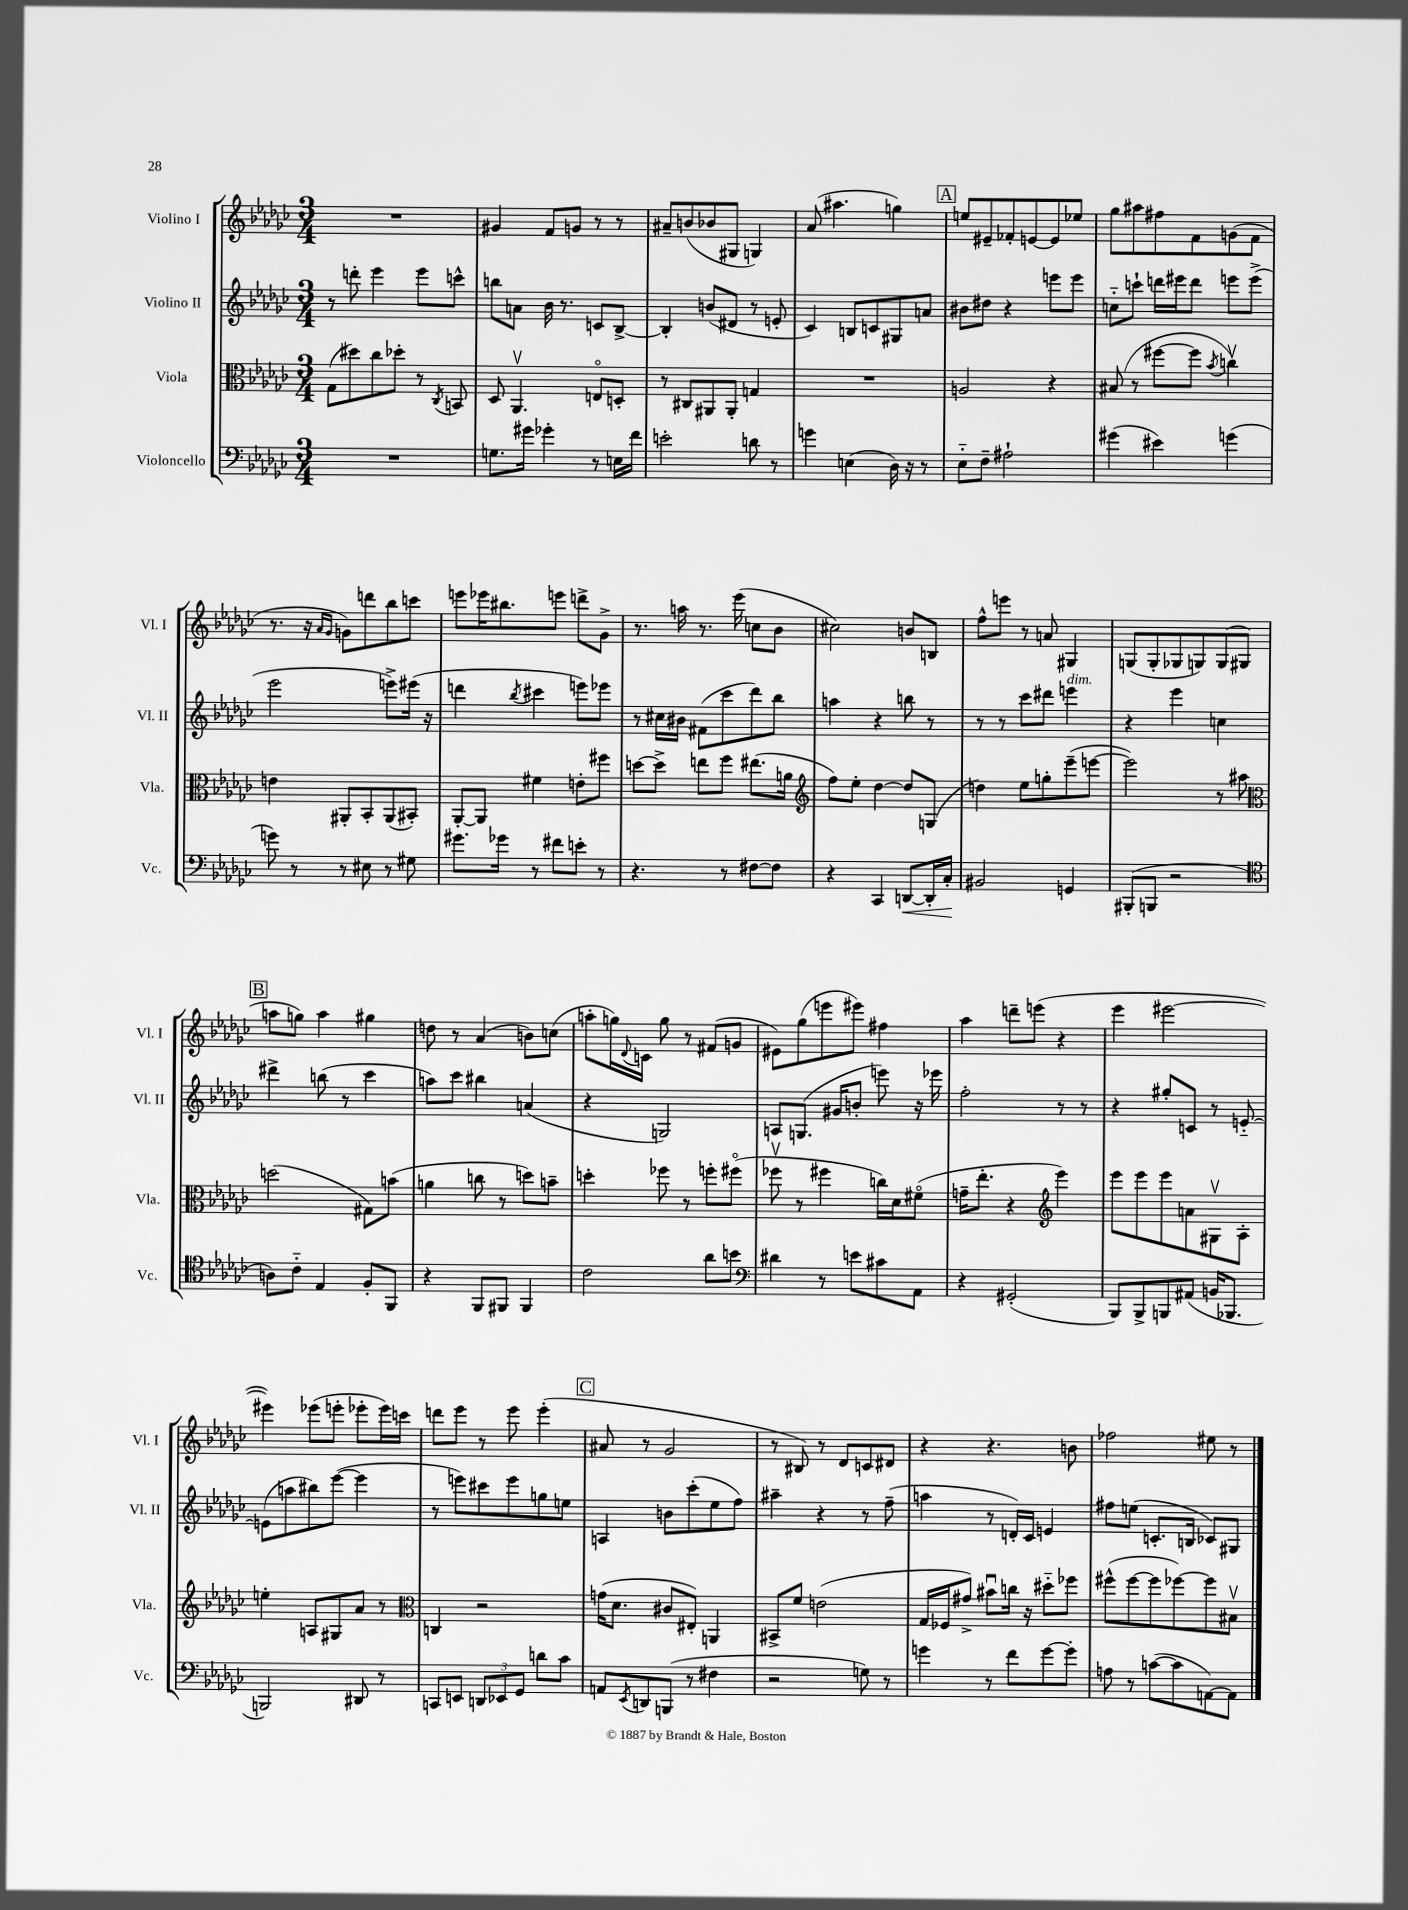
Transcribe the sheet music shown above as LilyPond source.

<<
\new StaffGroup <<
\new Staff = "s0" \with { instrumentName = "Violino I" shortInstrumentName = "Vl. I" } {
    \clef treble \key ges \major \numericTimeSignature \time 3/4
    R2. |
    gis'4 f'8 g'8 r8 r8 |
    ais'8-- b'8( bes'8 gis8 g4) |
    aes'8( ais''4. g''4) |
    \mark \markup { \box "A" } e''8 eis'8-- fes'8-. e'8~ e'8 ees''8 |
    ges''8 ais''8 fis''8 f'8 g'8( f'8 |
    r8. r16 \grace { aes'16 ges'16 } g'8) d'''8 bes''8 c'''8 |
    e'''8 ees'''16 bis''8. e'''8 d'''8-> ges'8-> |
    r8. a''16 r8. ees'''16( c''8 bes'8 |
    cis''2) b'8 b8 |
    f''8-^ e'''8 r8 a'8 gis4 |
    g8( g8-. ges8 g8) g8( gis8 |
    \mark \markup { \box "B" } a''8 g''8) a''4 gis''4 |
    d''8 r8 aes'4( b'8) c''8( |
    a''8-. g''16) \appoggiatura { des'8 } c'16 g''8 r8 fis'8( g'8 |
    eis'8) ges''8( e'''8 eis'''8) fis''4 |
    aes''4 d'''8-- e'''8( r4 |
    ees'''4 eis'''2~ |
    eis'''4) ees'''8( e'''8-. ees'''8-. ees'''16) c'''16 |
    d'''8 ees'''8 r8 ees'''8 ees'''4-.( |
    \mark \markup { \box "C" } ais'8 r8 ges'2 |
    r8 bis8) r8 des'8 c'8 dis'8 |
    r4 r4. b'8 |
    fes''2 eis''8 r8 \bar "|." |
}
\new Staff = "s1" \with { instrumentName = "Violino II" shortInstrumentName = "Vl. II" } {
    \clef treble \key ges \major \numericTimeSignature \time 3/4
    r8 d'''8-. ees'''4 ees'''8 c'''8-^ |
    b''8 a'8 bes'16 r8. c'8 bes8~-> |
    bes4-. b'8( dis'8 r8 e'8-. |
    ces'4) b8 c'8 gis8 a'8 |
    \mark \markup { \box "A" } bis'8 dis''8 r4 e'''8 e'''8 |
    c''8-_ c'''8-! d'''16 eis'''16 d'''8 e'''8 e'''8->( |
    ees'''2 e'''8->) eis'''16( r16 |
    d'''4 \acciaccatura { bes''8 } cis'''4 e'''8) ees'''8 |
    r8 cis''16 bis'16 fis'8( ces'''8 des'''8) bes''8 |
    a''4 r4 b''8 r8 |
    r8 r8 ces'''8 dis'''8 e'''4^\markup { \italic "dim." } |
    r4 ees'''4 c''4 |
    \mark \markup { \box "B" } dis'''4-> b''8( r8 ces'''4 |
    a''8) ces'''8 bis''4 a'4( |
    r4 g2) |
    a8 g8.( gis'16 b'8-. e'''8) r16 ees'''16 |
    f''2-. r8 r8 |
    r4 gis''8-. c'8 r8 e'8~-_ |
    e'8( a''8 bis''8) ees'''8~( ees'''4 |
    r8 e'''8) cis'''8 e'''8 g''8 e''8 |
    \mark \markup { \box "C" } a4 b'8 ces'''8-.( ees''8 f''8) |
    ais''4-- r4 r8 f''8--( |
    a''4 r8 d'16-.) ces'16 e'4 |
    fis''8 e''8( c'8.-. b16 ces'8) gis8 \bar "|." |
}
\new Staff = "s2" \with { instrumentName = "Viola" shortInstrumentName = "Vla." } {
    \clef alto \key ges \major \numericTimeSignature \time 3/4
    ges8( dis''8) ces''8 des''8-. r8 \acciaccatura { ces8 } b,8 |
    des8 aes,4.\upbow e8\flageolet d8-. |
    r8 cis8 ais,8 ais,8-. g4 |
    R2. |
    \mark \markup { \box "A" } a2 r4 |
    bis8( r8 fis''8~ fis''8 \acciaccatura { bes'8 } c''4\upbow) |
    e'4 ais,8-. bes,8-. ais,8( bis,8-.) |
    aes,8~-. aes,8 fis'4 e'8-. fis''8 |
    d''8~ d''8-> e''8 f''8 eis''8.( a'16 |
    \clef treble f''8) ees''8-. des''4~ des''8 g8( |
    d''4) ees''8 g''8-. ees'''8--( e'''8~ |
    e'''2) r8 ais''8 |
    \mark \markup { \box "B" } \clef alto d''2( gis8) b'8( |
    a'4 c''8 r8 d''8) b'8-- |
    d''4-. fes''8 r8 f''8-. fis''8\flageolet( |
    fes''8\upbow r8 fis''4 c''16) des'16 fis'8\flageolet( |
    g'16-- ees''8.-. r4 \clef treble ees'''4) |
    ees'''8 ees'''8 ees'''8 a'8 gis8\upbow aes8-. |
    e''4-. a8 gis8 aes'8 r8 |
    \clef alto c4 r2 |
    \mark \markup { \box "C" } g'16( des'8. cis'8 eis8-.) a,4 |
    bis,8-> f'8 e'2( |
    ges16 fes16 gis'8->) bis'8\downbow c''16 r16 dis''8-_ fes''8 |
    fis''8-^( fis''8~ fis''8 fes''8~) fes''8 bis8\upbow \bar "|." |
}
\new Staff = "s3" \with { instrumentName = "Violoncello" shortInstrumentName = "Vc." } {
    \clef bass \key ges \major \numericTimeSignature \time 3/4
    R2. |
    g8. gis'16 ges'4-. r8 e16 f'16 |
    e'2-. d'8 r8 |
    g'4 e4( des16) r16 r8 |
    \mark \markup { \box "A" } ees8-_ f8-- ais2-! |
    gis'4( eis'4) g'4( |
    g'8) r8 r8 eis8 r8 gis8 |
    gis'8. ges'16 r8 fis'8 e'8-. r8 |
    r4. r8 fis8~ fis8 |
    r4 ces,4 d,8~\< d,16-. ces16-.\! |
    bis,2 g,4 |
    bis,,8-.( b,,8 r2 |
    \mark \markup { \box "B" } \clef tenor a8) ces'8-_ ees4 f8-. f,8 |
    r4 f,8 fis,8 fis,4 |
    ces'2 aes'8 b'8 |
    \clef bass dis'4 r8 e'8 cis'8 aes,8 |
    r4 gis,2-.( |
    bes,,8) bes,,8-> b,,8 ais,8( b,16 bes,,8. |
    b,,2) dis,8 r8 |
    c,8 e,8 \tuplet 3/2 { d,8 ees,8 ges,8 } d'8 ces'8 |
    \mark \markup { \box "C" } a,8 \acciaccatura { ees,8 } d,8 b,,8( r8 fis4 |
    r2 g8) r8 |
    g'4 r8 f'8 g'8~ g'8-. |
    a8 r8 c'8~( c'8 a,8~) a,8 \bar "|." |
}
>>
>>
\layout { \context { \Score \remove "Bar_number_engraver" } }
